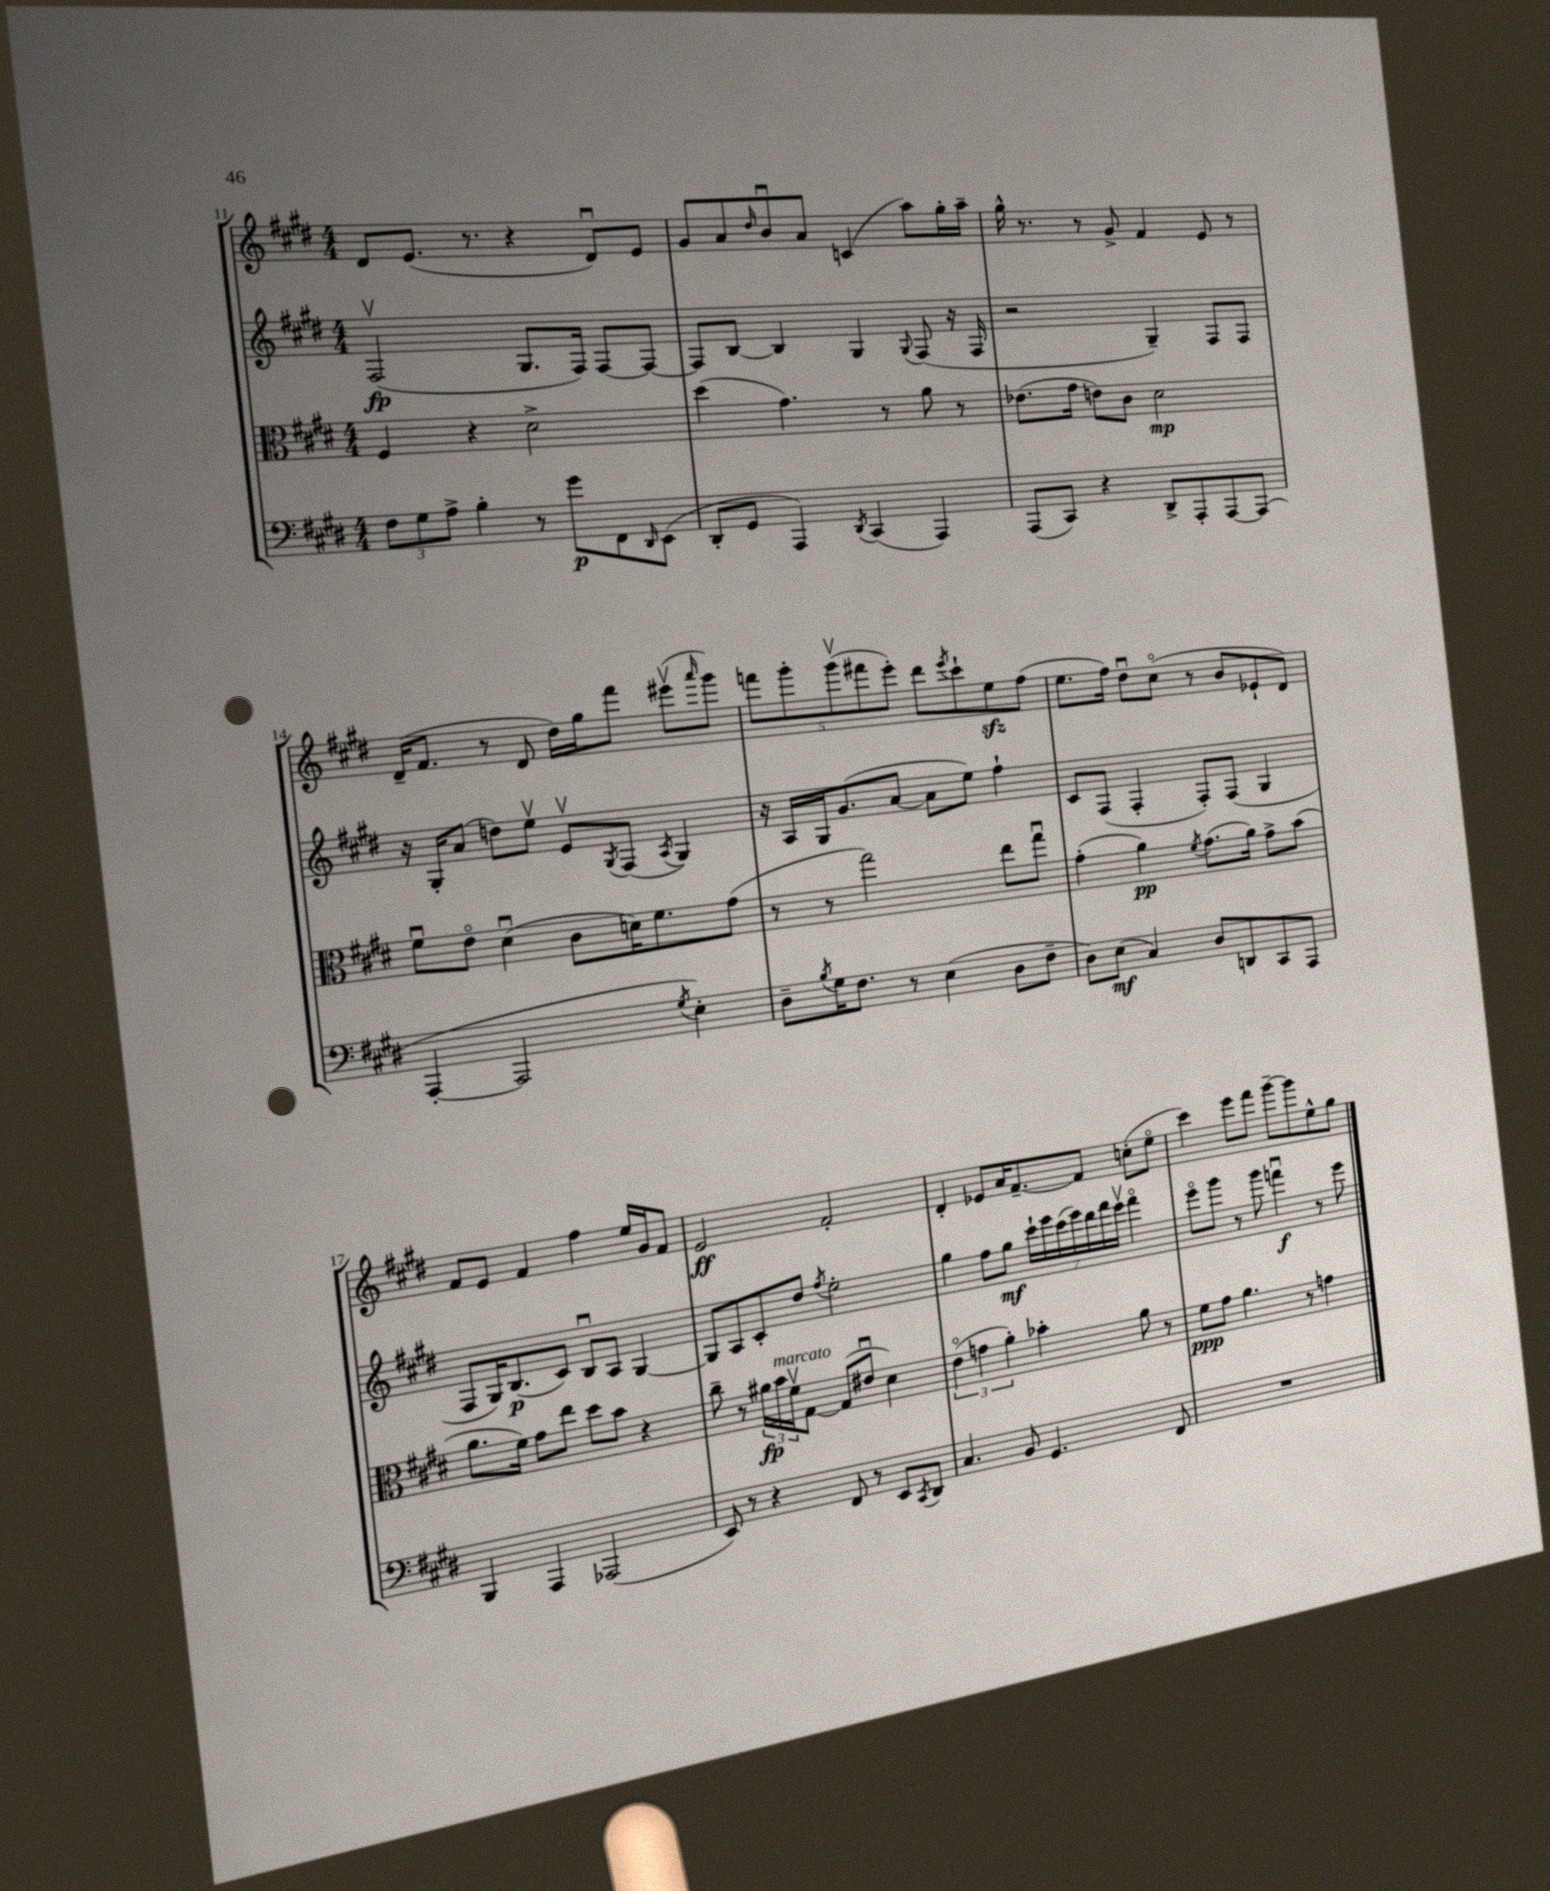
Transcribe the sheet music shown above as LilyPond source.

<<
\new StaffGroup <<
\new Staff = "s0" {
    \clef treble \key e \major \numericTimeSignature \time 4/4
    dis'8 e'8.( r8. r4 dis'8\downbow) e'8 |
    gis'8 a'8 \grace { dis''16 } b'8\downbow a'8 c'4( a''8) gis''16-. a''16-- |
    gis''16-^ r8. r8 gis'8-> fis'4 e'8 r8 |
    dis'16--( fis'8. r8 dis'8 dis''16) gis''16 fis'''8 eis'''8\upbow( \grace { a'''16 } gis'''8) |
    \tuplet 5/4 { f'''8 gis'''8-. gis'''8\upbow( fis'''8 e'''8-.) } dis'''8 \acciaccatura { e'''8 } cis'''8-! e''8\sfz fis''8( |
    e''8. fis''16) dis''8\downbow cis''8\flageolet( r8 b'8 ees'8-! dis'8) |
    fis'8 e'8 fis'4 fis''4 e''16 gis'16 fis'8 |
    e'2\ff fis'2-. |
    dis'4-. ees'8 a'16 fis'8.~-- fis'8 c''8-.( e''8\flageolet |
    cis'''4) e'''8 fis'''8 gis'''8~-- gis'''8 e''8-^ gis''8 \bar "|." |
}
\new Staff = "s1" {
    \clef treble \key e \major \numericTimeSignature \time 4/4
    fis2\upbow\fp( gis8. fis16) fis8~ fis8~ |
    fis8 b8~ b4 gis4 \appoggiatura { gis8 } fis8( r16 fis16 |
    r2 gis4--) fis8 fis8 |
    r16 gis16-. a'8( d''8) e''8\upbow e'8\upbow \acciaccatura { gis8 } fis8( \acciaccatura { a8 } gis4) |
    r16 a16 gis16 gis'8.( a'8~ a'8 e''8) fis''4-! |
    cis'8 fis8( fis4-. fis8-.) fis8( gis4 |
    fis8 gis16) b8.\p( cis'8) b8\downbow a8 gis4~ |
    gis8 a8 cis'8-. dis''8 \acciaccatura { fis''8 } e''2-. |
    gis''4 fis''8 gis''8\mf \tuplet 7/4 { cis'''16-! e'''16 cis'''16( e'''16) dis'''16 fis'''16 e'''16\upbow } fis'''4\flageolet |
    e'''8\flageolet gis'''8 r8 gis'''8 f'''4\downbow\f r8 e'''8 \bar "|." |
}
\new Staff = "s2" {
    \clef alto \key e \major \numericTimeSignature \time 4/4
    fis4 r4 dis'2-> |
    dis''4( gis'4.) r8 a'8 r8 |
    ees'8.( gis'16 e'8) cis'8 dis'2\mp |
    fis'8\downbow e'8\flageolet dis'4\downbow( cis'8 d'16) fis'8. gis'8( |
    r8 r8 gis''2) e''8 gis''8\downbow |
    gis'4-.( a'4\pp) \acciaccatura { fis'8 } gis'8.( a'16) gis'8-> b'8( |
    a'8. fis'16) gis'8 e''8 dis''8 b'8 r4 |
    cis''8-- r8 \tuplet 3/2 { ais'16\fp b'16^\markup { \italic "marcato" } fis'16\upbow } gis8~ gis8( eis'8\downbow dis'4) |
    \tuplet 3/2 { e'4\flageolet( g'4 a'4-.) } bes'4-. a'8 r8 |
    fis'8\ppp gis'8 a'4. r8 g'4 \bar "|." |
}
\new Staff = "s3" {
    \clef bass \key e \major \numericTimeSignature \time 4/4
    \tuplet 3/2 { fis8 gis8 a8-> } b4-. r8 gis'8\p fis,8 \grace { dis,16 } e,8( |
    dis,8-. gis,8 a,,4) \acciaccatura { dis,8 } cis,4( a,,4) |
    a,,8( cis,8) r4 dis,8-> a,,8-. a,,8~ a,,8( |
    a,,4~-. a,,2 \acciaccatura { gis8 } e4-.) |
    dis8-- \acciaccatura { b8 } gis16 fis8. r8 e4( dis8 fis8-- |
    dis8) e8\mf( cis4) dis8 d,8 cis,8 a,,8 |
    b,,4 a,,4 aes,,2( |
    e,8) r8 r4 fis,8 r8 e,8 \acciaccatura { cis,8 } dis,8 |
    cis4. b,8 gis,4. fis,8 |
    R1 \bar "|." |
}
>>
>>
\layout { \context { \Score currentBarNumber = #11 } }
